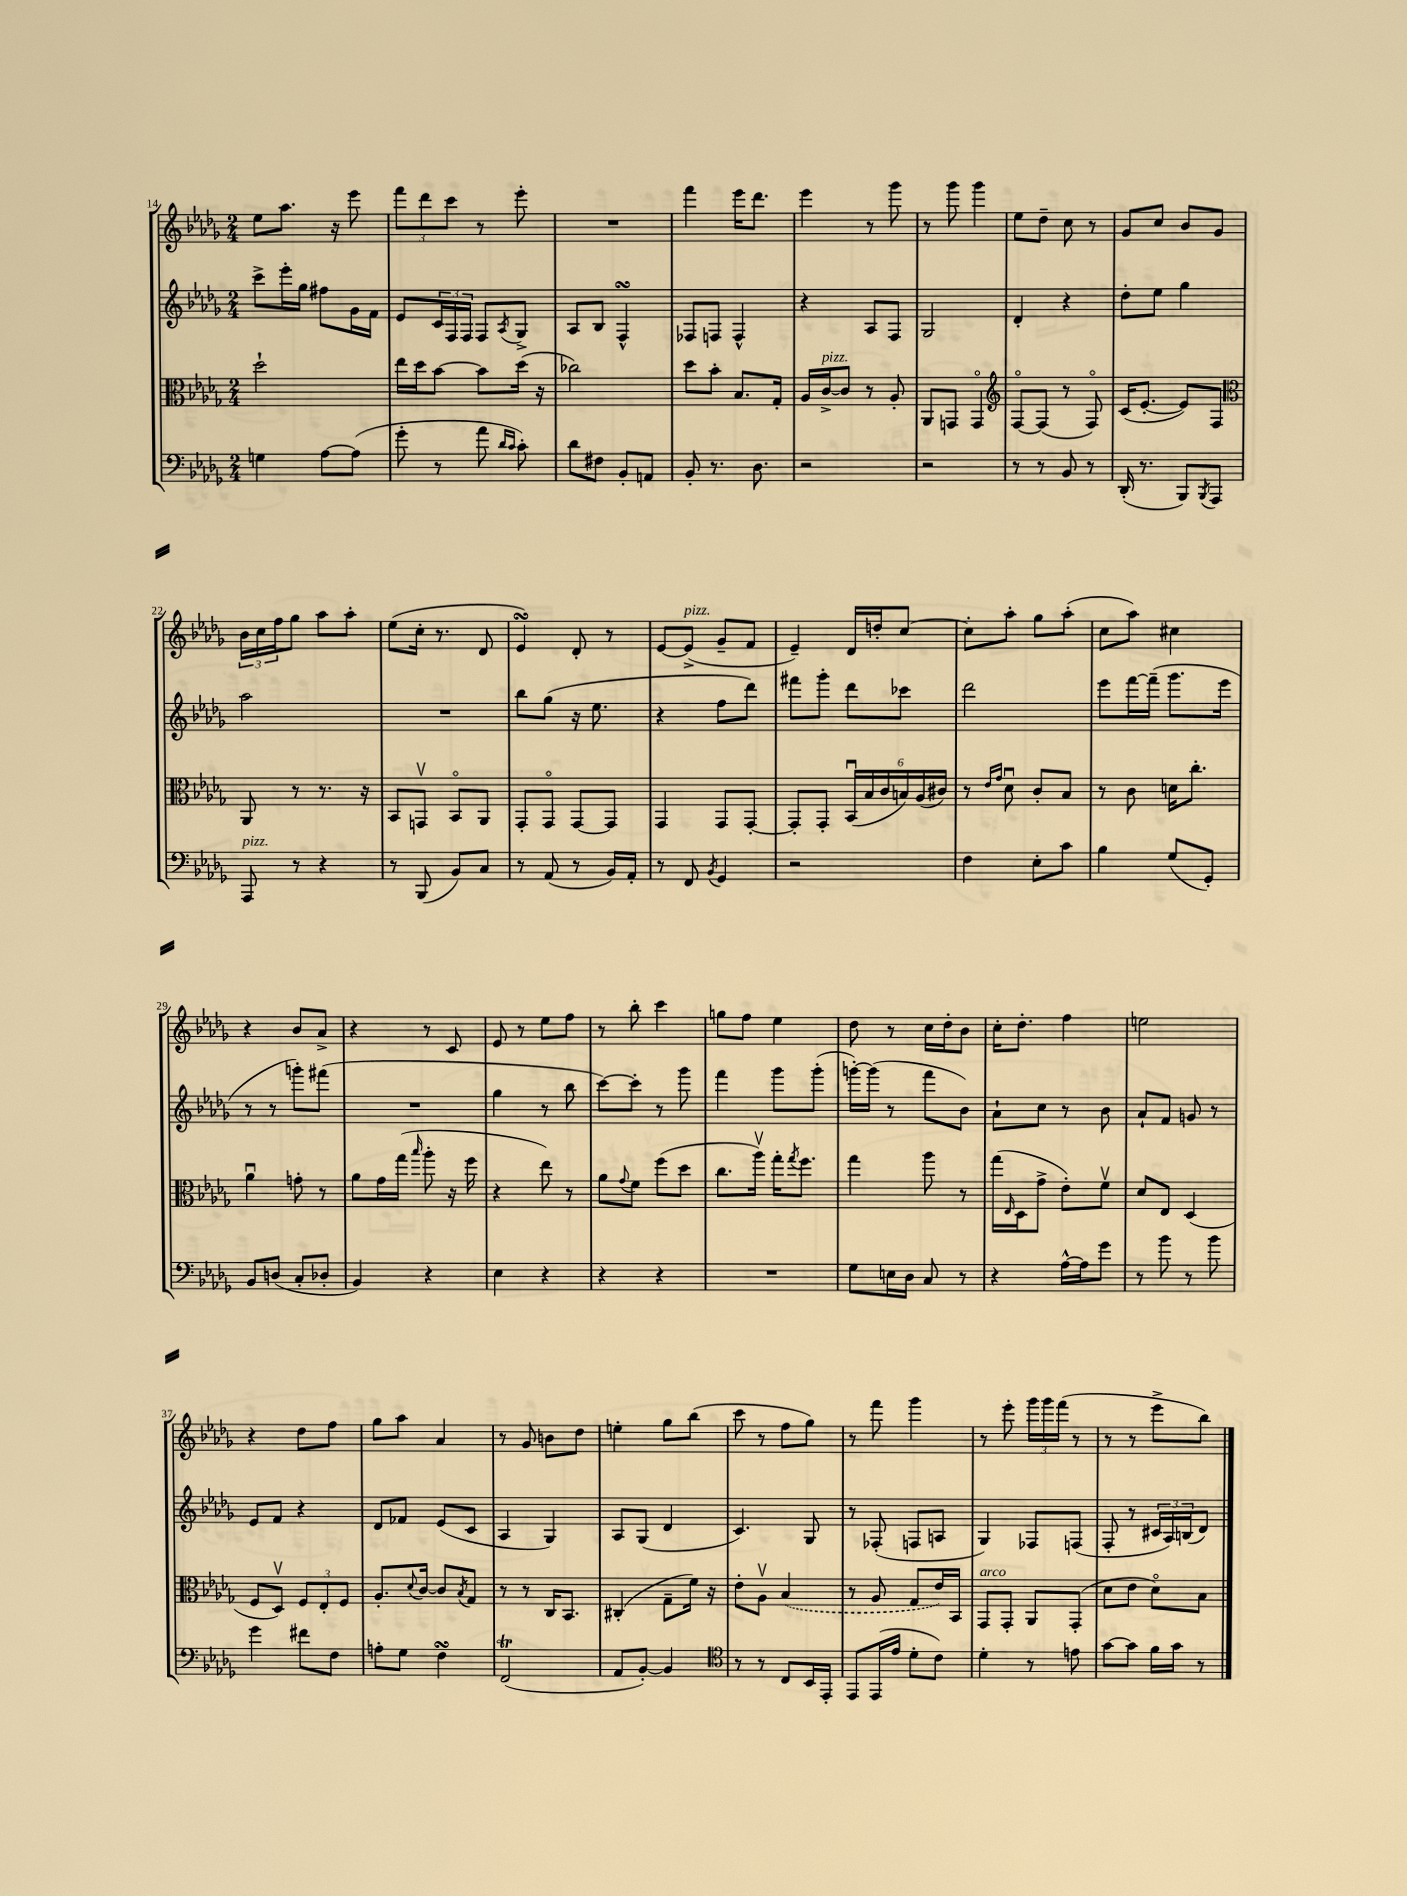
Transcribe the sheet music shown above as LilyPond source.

<<
\new StaffGroup <<
\new Staff = "s0" {
    \clef treble \key des \major \numericTimeSignature \time 2/4
    ees''8 aes''8. r16 ees'''8 |
    \tuplet 3/2 { f'''8 des'''8 c'''8 } r8 ees'''8-. |
    R2 |
    f'''4 ees'''16 des'''8. |
    ees'''4 r8 ges'''8 |
    r8 ges'''8 ges'''4 |
    ees''8 des''8-- c''8 r8 |
    ges'8 c''8 bes'8 ges'8 |
    \tuplet 3/2 { bes'16 c''16 f''16 } ges''8 aes''8 aes''8-. |
    ees''8( c''16-. r8. des'8 |
    ees'4\turn) des'8-. r8 |
    ees'8~ ees'8->^\markup { \italic "pizz." }( ges'8-- f'8 |
    ees'4--) des'16 d''16-. c''8~ |
    c''8-. aes''8-. ges''8 aes''8-.( |
    c''8 aes''8) cis''4 |
    r4 bes'8 aes'8-> |
    r4 r8 c'8 |
    ees'8 r8 ees''8 f''8 |
    r8 bes''8-. c'''4 |
    g''8 f''8 ees''4 |
    des''8 r8 c''16 des''16-. bes'8 |
    c''16-. des''8.-. f''4 |
    e''2 |
    r4 des''8 f''8 |
    ges''8 aes''8 aes'4 |
    r8 ges'8 b'8 des''8 |
    e''4-. ges''8 bes''8( |
    c'''8 r8 f''8 ges''8) |
    r8 f'''8 ges'''4 |
    r8 ees'''8-. \tuplet 3/2 { ges'''16 ges'''16 f'''16( } r8 |
    r8 r8 ees'''8-> bes''8) \bar "|." |
}
\new Staff = "s1" {
    \clef treble \key des \major \numericTimeSignature \time 2/4
    c'''8-> ees'''16-. ges''16 fis''8 ges'16 f'16 |
    ees'8 \tuplet 3/2 { c'16 f16 f16 } f8 \acciaccatura { aes8 } ges8-> |
    aes8 bes8 f4-^\turn |
    fes8 f8 f4-^ |
    r4 aes8 f8 |
    ges2 |
    des'4-. r4 |
    des''8-. ees''8 ges''4 |
    aes''2 |
    R2 |
    bes''8 ges''8( r16 ees''8. |
    r4 f''8 des'''8) |
    fis'''8 ges'''8-. des'''8 ces'''8 |
    des'''2 |
    ees'''8 f'''16~ f'''16--( ges'''8. ees'''16 |
    r8 r8 g'''8-.) fis'''8( |
    R2 |
    ges''4 r8 bes''8 |
    c'''8~) c'''8-. r8 ges'''8 |
    f'''4 ges'''8 ges'''8-.( |
    g'''16~-.) g'''16( r8 f'''8 bes'8) |
    aes'8-! c''8 r8 bes'8 |
    aes'8-! f'8 g'8 r8 |
    ees'8 f'8 r4 |
    des'8 fes'8 ees'8( c'8 |
    aes4 ges4) |
    aes8 ges8( des'4 |
    c'4.) ges8 |
    r8 fes8-.( f8 a8 |
    ges4) fes8 f8( |
    f8-. r8 \tuplet 3/2 { cis'16 aes16) b16( } des'8) \bar "|." |
}
\new Staff = "s2" {
    \clef alto \key des \major \numericTimeSignature \time 2/4
    des''2-! |
    ees''16 des''16 bes'8~ bes'8 des''16( r16 |
    ces''2) |
    des''8 bes'8-. bes8. ges16-. |
    aes16 c'16~->^\markup { \italic "pizz." } c'8 r8 aes8-. |
    aes,8 g,8 g,4\flageolet |
    \clef treble f8~\flageolet f8( r8 f8\flageolet) |
    c'16( ees'8.~-. ees'8) f8 |
    \clef alto aes,8 r8 r8. r16 |
    bes,8 g,8\upbow bes,8\flageolet aes,8 |
    ges,8-. ges,8\flageolet ges,8~ ges,8 |
    ges,4 ges,8 ges,8~-. |
    ges,8-. ges,8-. \tuplet 6/4 { bes,16\downbow( bes16 c'16 b16) aes16( cis'16) } |
    r8 \grace { ees'16 ges'16 } des'8\downbow c'8-. bes8 |
    r8 c'8 d'16 c''8.-. |
    aes'4\downbow g'8-. r8 |
    aes'8 ges'16 ges''16( \grace { bes''16 } aes''8-. r16 f''16 |
    r4 ees''8) r8 |
    aes'8 \appoggiatura { ges'8 } f'8 f''8( des''8 |
    c''8. aes''16\upbow) ges''16-. \acciaccatura { ges''8 } f''8. |
    ges''4 aes''8 r8 |
    ges''16( \grace { ees16 } des16 ges'8-> ees'8-.) f'8\upbow |
    des'8 ees8 des4( |
    f8 des8\upbow) \tuplet 3/2 { f8 ees8-. f8 } |
    aes8.-. \appoggiatura { des'8 } c'16~ c'8 \acciaccatura { bes8 } ges8 |
    r8 r8 c16 bes,8. |
    cis4-.( ges8-- f'16) r16 |
    ees'8-. aes8\upbow \once \slurDashed bes4( |
    r8 aes8 ges8 ees'16) bes,16 |
    ges,8^\markup { \italic "arco" } ges,8-. aes,8 ges,8-.( |
    des'8 ees'8 des'8\flageolet) bes8 \bar "|." |
}
\new Staff = "s3" {
    \clef bass \key des \major \numericTimeSignature \time 2/4
    g4 aes8~ aes8( |
    ges'8-. r8 aes'8 \grace { des'16 c'16 } c'8-.) |
    des'8 fis8 bes,8-. a,8 |
    bes,8-. r8. des8. |
    r2 |
    r2 |
    r8 r8 bes,8 r8 |
    des,16-.( r8. bes,,8) \acciaccatura { bes,,8 } aes,,8 |
    aes,,8^\markup { \italic "pizz." } r8 r4 |
    r8 bes,,8( bes,8) c8 |
    r8 aes,8( r8 bes,16) aes,16-. |
    r8 f,8 \acciaccatura { bes,8 } ges,4 |
    r2 |
    f4 ees8-. c'8 |
    bes4 ges8( ges,8-.) |
    bes,8 d8( c8-. des8-. |
    bes,4) r4 |
    ees4 r4 |
    r4 r4 |
    R2 |
    ges8 e16 des16 c8 r8 |
    r4 aes16~-^ aes16 ges'8 |
    r8 bes'8 r8 bes'8 |
    ges'4 fis'8 f8 |
    a8-. ges8 f4\turn |
    f,2\trill( |
    aes,8 bes,8~-.) bes,4 |
    \clef tenor r8 r8 c8 bes,16 ees,16-. |
    ees,8 ees,16( ees'16 des'8-. c'8) |
    des'4-. r8 e'8 |
    ges'8~ ges'8 f'16 ges'16 r8 \bar "|." |
}
>>
>>
\layout { \context { \Score currentBarNumber = #14 } }
